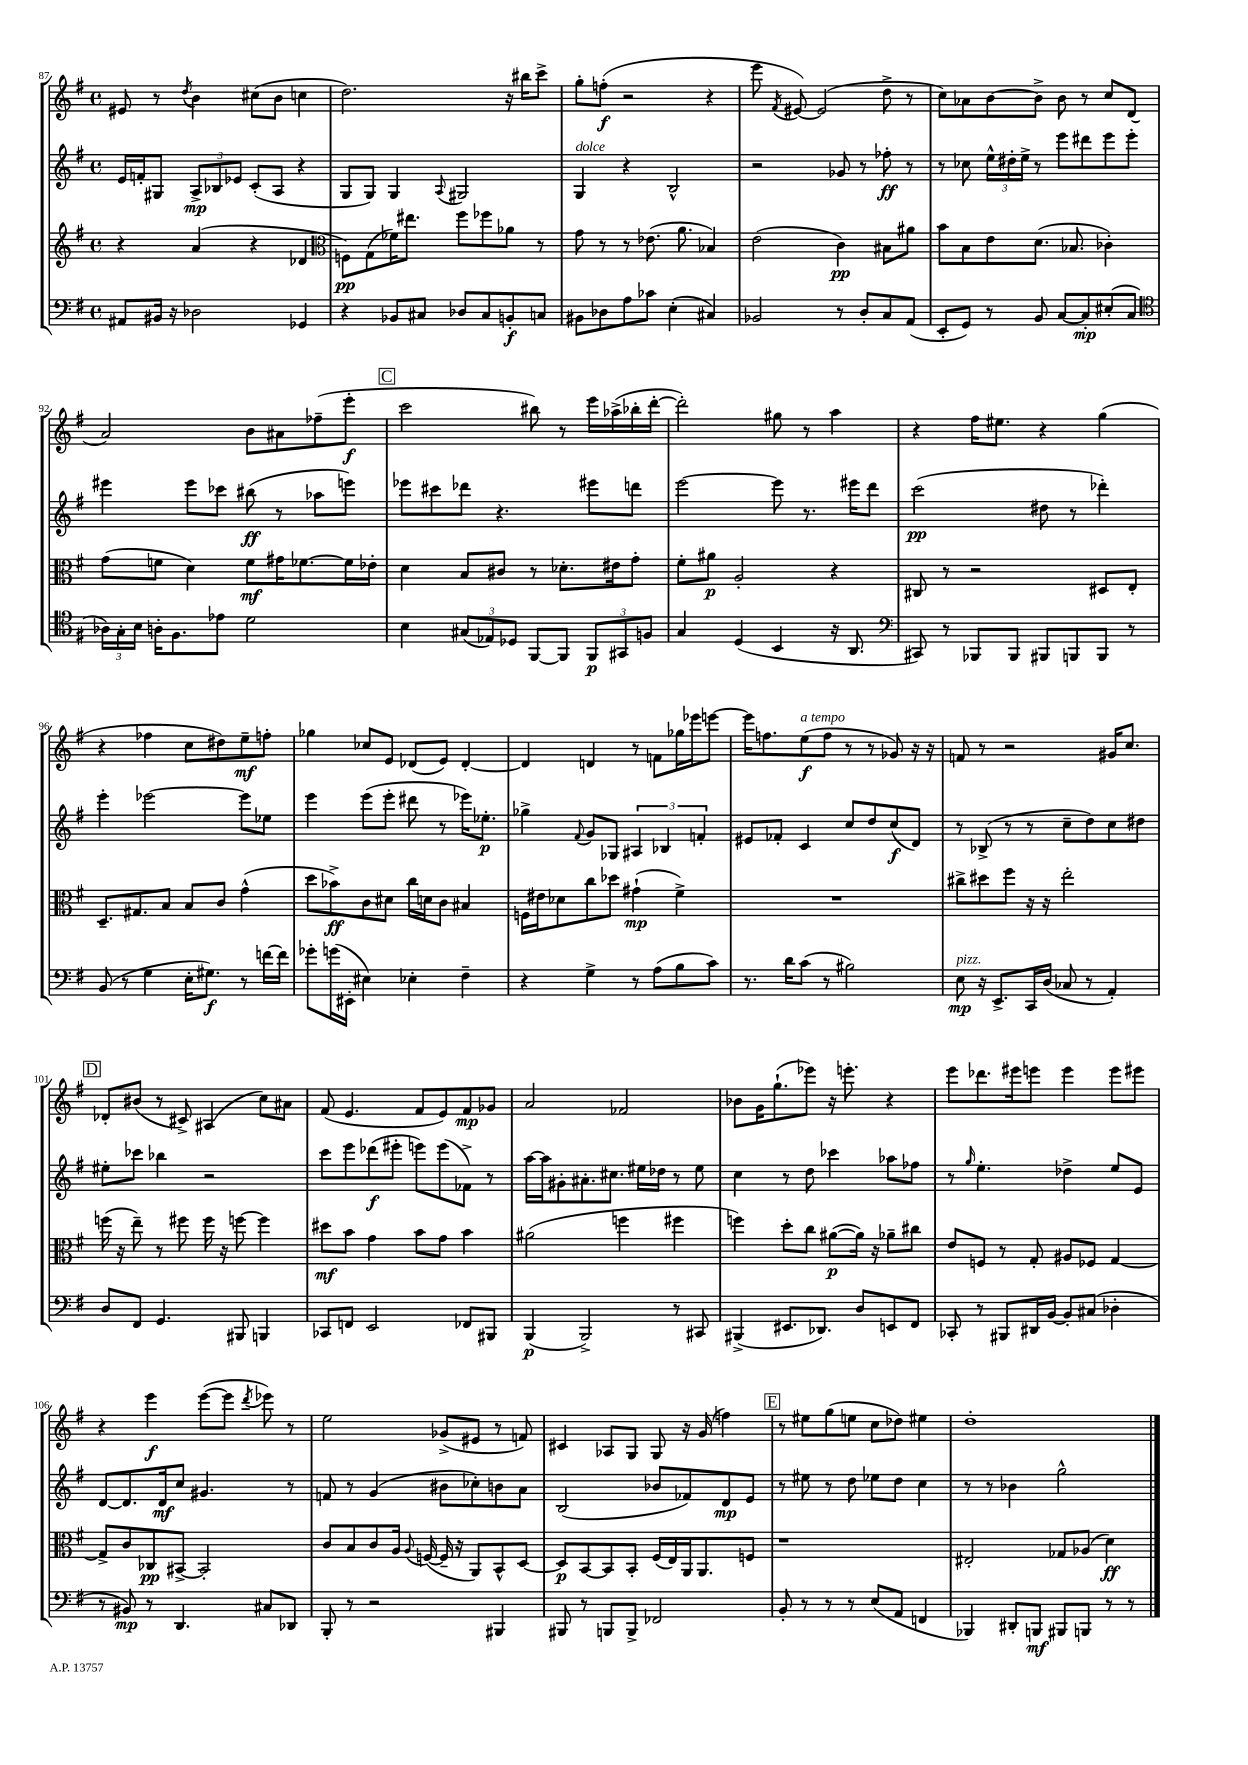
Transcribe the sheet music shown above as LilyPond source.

<<
\new StaffGroup <<
\new Staff = "s0" {
    \clef treble \key g \major \defaultTimeSignature \time 4/4
    \autoBeamOff eis'8 r8 \acciaccatura { d''8 } b'4 cis''8[( b'8] c''4 |
    d''2.) r16 bis''16[ c'''8]-> |
    g''8[-. f''8]-.\f( r2 r4 |
    e'''8 \acciaccatura { fis'8 } eis'8~) eis'2( d''8-> r8 |
    c''8[) aes'8 b'8~ b'8]-> b'8 r8 c''8[ d'8]( |
    a'2) b'8[ ais'8 fes''8--( e'''8]-.\f |
    \mark \markup { \box "C" } c'''2 bis''8) r8 e'''16[ aes''16->( bes''16-. d'''16]~-. |
    d'''2-.) gis''8 r8 a''4 |
    r4 fis''16[ eis''8.] r4 g''4( |
    r4 fes''4 c''8[ dis''8) e''8--\mf f''8]-. |
    ges''4 ces''8[ e'8] des'8[( e'8]) des'4~-. |
    des'4 d'4 r8 f'8[ ges''16 ees'''16 e'''8]~ |
    e'''16[ f''8. e''8\f^\markup { \italic "a tempo" }( f''8] r8 r8 ges'8) r16 r16 |
    f'8 r8 r2 gis'16[ c''8.] |
    \mark \markup { \box "D" } des'8[-. bis'8]( r8 cis'8->) ais4( c''8[) ais'8] |
    fis'8( e'4. fis'8[ e'8) fis'8\mp ges'8] |
    a'2 fes'2 |
    bes'8[ g'16 g''8.-!( ees'''8]) r16 e'''8.-. r4 |
    e'''8[ des'''8. eis'''16 e'''8] e'''4 e'''8[ eis'''8] |
    r4 e'''4\f e'''8[~( e'''8] \acciaccatura { d'''8 } ees'''8) r8 |
    e''2 ges'8[->( eis'8] r8 f'8) |
    cis'4 aes8[ g8] g8 r16 g'16( f''4) |
    \mark \markup { \box "E" } r8 eis''8[ g''8( e''8] c''8[ des''8]) eis''4 |
    d''1-. \bar "|." |
}
\new Staff = "s1" {
    \clef treble \key g \major \defaultTimeSignature \time 4/4
    \autoBeamOff e'16[ f'16-. gis8] \tuplet 3/2 { a8[->\mp bes8 ees'8] } c'8[-.( a8] r4 |
    g8[ g8]) g4 \appoggiatura { a8 } gis2 |
    g4^\markup { \italic "dolce" } r4 b2-^ |
    r2 ges'8 r8 fes''8-.\ff r8 |
    r8 ces''8 \tuplet 3/2 { e''16[-^ dis''16-. e''16]-> } r8 e'''8[ dis'''8 e'''8 e'''8]-. |
    eis'''4 eis'''8[ ces'''8] bis''8\ff( r8 aes''8[ e'''8]) |
    \mark \markup { \box "C" } ees'''8[ cis'''8 des'''8] r4. eis'''8[ d'''8] |
    e'''2~ e'''8 r8. eis'''16[ d'''8] |
    c'''2\pp( dis''8 r8 des'''4-.) |
    e'''4-. ees'''2~ ees'''8[ ees''8] |
    e'''4 e'''8[( e'''8]-. dis'''8 r8 ees'''16[) ees''8.]-.\p |
    ges''4-> \appoggiatura { fis'8 } g'8[ ges8] \tuplet 3/2 { ais4 bes4 f'4-. } |
    eis'8[ fes'8]-. c'4 c''8[ d''8 c''8\f( d'8]) |
    r8 bes8->( r8 r8 c''8[-- d''8) c''8 dis''8] |
    \mark \markup { \box "D" } eis''8[-. ces'''8] bes''4 r2 |
    c'''8[ e'''8 des'''8\f( eis'''8]-. e'''8[) e'''8( fes'8]->) r8 |
    a''16[~ a''16 gis'8-. ais'8.-. cis''8.] eis''16[ des''16] r8 eis''8 |
    c''4 r8 d''8 ces'''4 aes''8[ fes''8] |
    r8 \grace { g''16 } e''4.-. des''4-> e''8[ e'8] |
    d'8[~ d'8. d'16\mf c''8] gis'4. r8 |
    f'8 r8 g'4( bis'8[ ces''8-.) b'8 a'8] |
    b2( bes'8[ fes'8) d'8\mp e'8] |
    \mark \markup { \box "E" } r8 eis''8 r8 d''8 ees''8[ d''8] c''4 |
    r8 r8 bes'4 g''2-^ \bar "|." |
}
\new Staff = "s2" {
    \clef treble \key g \major \defaultTimeSignature \time 4/4
    \autoBeamOff r4 a'4( r4 des'4 |
    \clef alto f8[\pp) g8( fes'16) eis''8.] fis''8[ fes''8 aes'8] r8 |
    g'8 r8 r8 ees'8.( a'8. bes4) |
    e'2( c'4\pp) bis8[ ais'8] |
    b'8[ b8 e'8 d'8.]( bes8. ces'4-.) |
    g'8[( f'8] d'4) f'8[\mf gis'16 fes'8.~ fes'16 ees'16]-. |
    \mark \markup { \box "C" } d'4 b8[ cis'8] r8 des'8.[-. eis'16 g'8]-. |
    fis'8[-. ais'8]\p a2-. r4 |
    cis8 r8 r2 dis8[ e8]-. |
    d8.[-- gis8. b8] b8[ c'8] g'4-^( |
    d''8[ bes'8->\ff) c'8 dis'8] c''16[ d'16 c'8] bis4 |
    f16[ eis'16 des'8 c''8 des''8] gis'4-!\mp( fis'4->) |
    R1 |
    cis''8[-> dis''8 fis''8] r16 r16 e''2-. |
    \mark \markup { \box "D" } f''16( r16 e''8--) r8 fis''8 fis''16 r16 f''8~ f''4 |
    dis''8[\mf b'8] g'4 b'8[ g'8] b'4 |
    ais'2( f''4 fis''4 |
    f''4) d''8[-. c''8] ais'8[~\p( ais'16]) r16 aes'8[-- cis''8] |
    e'8[ f8] r8 g8-. ais8[ fes8] g4~ |
    g8[-> c'8 ces8\pp bis,8]~-> bis,2-. |
    c'8[ b8 c'8 a16] \appoggiatura { a8 } f16~( f16-- r16 a,8[) b,8-^ d8]~ |
    d8[\p b,8~ b,8 b,8]-. fis16[( e16) a,16 a,8. f8] |
    \mark \markup { \box "E" } r1 |
    eis2-. ges8[ aes8]( d'4\ff) \bar "|." |
}
\new Staff = "s3" {
    \clef bass \key g \major \defaultTimeSignature \time 4/4
    \autoBeamOff ais,8[ bis,16] r16 des2 ges,4 |
    r4 bes,8[ cis8] des8[ cis8 b,8-.\f c8] |
    bis,8[ des8 a8 ces'8] e4-.( cis4) |
    bes,2 r8 d8[-. c8 a,8]( |
    e,8[-. g,8]) r8 b,8 c8[~ c8-.\mp eis8-.( c8] |
    \clef tenor \tuplet 3/2 { aes16[) g16-. b16] } a16[-. fis8. ees'8] d'2 |
    \mark \markup { \box "C" } b4 \tuplet 3/2 { gis8[( ees8) des8] } fis,8[~ fis,8] \tuplet 3/2 { fis,8[\p gis,8 f8] } |
    g4 d4( b,4 r16 a,8. |
    \clef bass cis,8) r8 bes,,8[ bes,,8] bis,,8[ b,,8 b,,8] r8 |
    b,8( r8 g4 e16[-. gis8.]\f) r8 f'16[~ f'16] |
    ges'8[-. g'16( eis,16]-. eis4) ees4-. fis4-- |
    r4 g4-> r8 a8[( b8 c'8]) |
    r8. d'16[ c'8]( r8 bis2) |
    e8\mp^\markup { \italic "pizz." } r16 e,8.[-> c,16 d16]( ces8 r8 a,4-.) |
    \mark \markup { \box "D" } d8[ fis,8] g,4. bis,,8 b,,4 |
    ces,8[ f,8] e,2 fes,8[ bis,,8] |
    b,,4\p( b,,2->) r8 cis,8 |
    bis,,4->( eis,8.[ des,8.]) d8[ e,8 fis,8] |
    ces,8-. r8 bis,,8[ dis,16 b,16]~ b,8[-. cis8]( des4-. |
    r8 bis,8\mp) r8 d,4. cis8[ des,8] |
    b,,8-. r8 r2 bis,,4 |
    bis,,8 r8 b,,8[ b,,8]-> fes,2 |
    \mark \markup { \box "E" } b,8-. r8 r8 r8 e8[( a,8] f,4 |
    bes,,4) dis,8[-. b,,8]\mf bis,,8[ b,,8] r8 r8 \bar "|." |
}
>>
>>
\layout { \context { \Score currentBarNumber = #87 } }
